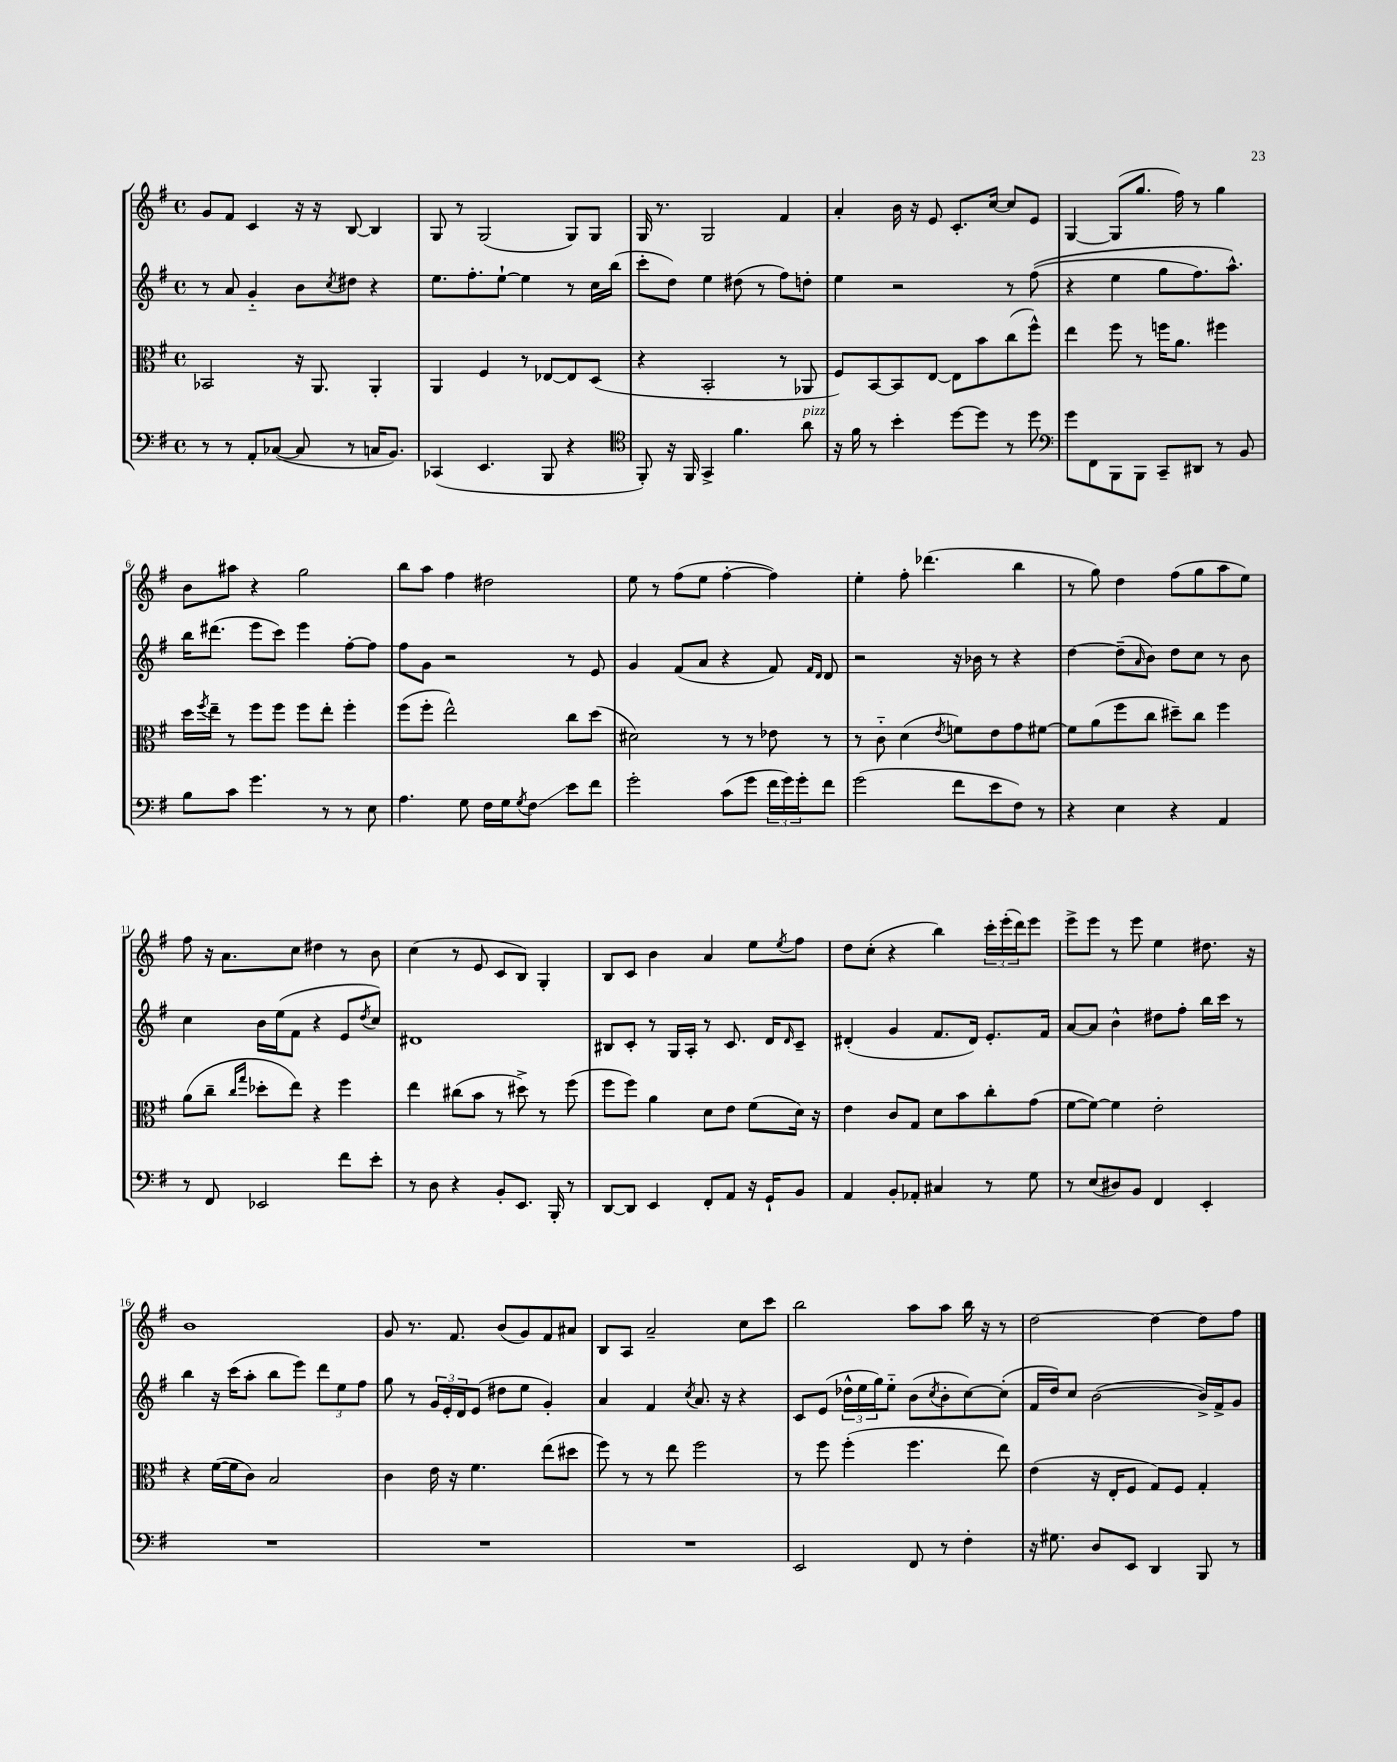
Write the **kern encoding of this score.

**kern	**kern	**kern	**kern
*staff4	*staff3	*staff2	*staff1
*clefF4	*clefC3	*clefG2	*clefG2
*k[f#]	*k[f#]	*k[f#]	*k[f#]
*M4/4	*M4/4	*M4/4	*M4/4
*met(c)	*met(c)	*met(c)	*met(c)
8r	2BB-	8r	8g
8r	.	8a	8f#
8AA'	.	4g'~	4c
([8C-	.	.	.
8C-]	16r	8b	16r
.	8.AA	.	16r
.	.	8qcc	.
8r	.	8dd#	[8B
16C	4AA'	4r	4B]
8.BB)	.	.	.
=	=	=	=
(4CC-	4AA	8.ee	8G
.	.	.	8r
.	.	8.ff#'	.
4.EE	4F#	.	(2G
.	.	[8ee`	.
.	8r	4ee]	.
8BBB	[8E-	.	.
4r	8E-]	8r	8G)
.	(8D	16cc	8G
.	.	(16bb	.
=	=	=	=
*clefC4	*	*	*
8FF#')	4r	8ccc'	16G
.	.	.	8.r
16r	.	8dd)	.
16FF#	.	.	.
4GG^	2BB'	4ee	2G
4.f#	.	(8dd#	.
.	.	8r	.
.	8r	8ff#)	4f#
8a	8AA-	8dd'	.
=	=	=	=
16r	8F#)	4ee	4a'
16f#	.	.	.
8r	[8BB	.	.
4b'	8BB]	2r	16b
.	.	.	16r
.	[8E	.	8e
[8dd	8E]	.	8.c'
8dd]	8b	.	.
.	.	.	[16cc
8r	(8cc	8r	8cc]
8dd	8ff#^^)	&((8ff#	8e
=	=	=	=
*clefF4	*	*	*
8g	4ee	4r	[4G
8FF#	.	.	.
8BBB	8ff#	4ee	(8G]
8BBB	8r	.	8.gg
8CC~	16ff	8gg	.
.	8.a	.	16ff#)
8DD#	.	8.ff#)	8r
8r	4ff#	.	4gg
.	.	8.aa^^&)	.
8BB	.	.	.
=	=	=	=
8B	16dd	16bb	8b
.	8qff#	.	.
.	16ee~	(8.ddd#	.
8c	8r	.	8aa#
4.g	8ff#	8eee	4r
.	8ff#	8ccc)	.
.	8ff#	4eee	2gg
8r	8ee'	.	.
8r	4ff#'	[8ff#'	.
8E	.	8ff#]	.
=	=	=	=
4.A	(8ff#	8ff#	8bb
.	8ff#'	8g	8aa
.	2ee^^)	2r	4ff#
8G	.	.	.
16F#	.	.	2dd#
16G	.	.	.
8qG	.	.	.
8F#	.	.	.
8e	8cc	8r	.
8f#	(8dd	8e	.
=	=	=	=
2g'	2d#)	4g	8ee
.	.	.	8r
.	.	(8f#	(8ff#
.	.	8a	8ee
(8c	8r	4r	[4ff#'
8g	8r	.	.
24f#	8e-	8f#)	4ff#])
24g)	.	.	.
24g'	.	.	.
.	.	16qqf#	.
.	.	16qqd	.
8f#	8r	8d	.
=	=	=	=
(2g	8r	2r	4ee'
.	8c'~	.	.
.	(4d	.	8ff#'
.	.	.	(4.ddd-
.	8qe	.	.
8f#	8f)	16r	.
.	.	16b-	.
8e	8e	8r	.
8F#)	8g	4r	4bb
8r	[8f#	.	.
=	=	=	=
4r	8f#]	[4dd	8r
.	(8a	.	8gg)
4E	8ff#	(8dd~]	4dd
.	.	16qqa	.
.	8cc	8b)	.
4r	8dd#~)	8dd	(8ff#
.	8cc	8cc	8gg
4AA	4ff#	8r	8aa
.	.	8b	8ee)
=	=	=	=
8r	(8a	4cc	8ff#
8FF#	8cc~	.	16r
.	.	.	8.a
.	16qqcc	.	.
.	16qqgg	.	.
2EE-	8dd-'	16b	.
.	.	(16ee	.
.	8ee)	8f#	8cc
.	4r	4r	4dd#
8f#	4ff#	8e	8r
.	.	8qdd	.
8e'	.	8cc)	8b
=	=	=	=
8r	4ee	1d#	(4cc
8D	.	.	.
4r	(8cc#	.	8r
.	8b	.	8e
8BB'	8r	.	8c
8.EE	8dd#^)	.	8B)
.	8r	.	4G'
16BBB'	.	.	.
8r	(8ff#	.	.
=	=	=	=
[8DD	8ff#	8B#	8B
8DD]	8ff#)	8c'	8c
4EE	4a	8r	4b
.	.	16G	.
.	.	16A'	.
8FF#'	8d	8r	4a
8AA	8e	8.c	.
16r	(8f#	.	8ee
16GG`	.	16d	.
.	.	16qqd	8qee
8BB	16d)	8c~	8ff#
.	16r	.	.
=	=	=	=
4AA	4e	(4d#'	8dd
.	.	.	(8cc'
8BB'	8c	4g	4r
8AA-'	8G	.	.
4C#	8d	8.f#	4bb)
.	8b	.	.
.	.	16d#)	.
8r	8cc'	8.e'	24ccc'
.	.	.	(24eee'
.	.	.	24ddd)
8G	(8g	.	8eee
.	.	16f#	.
=	=	=	=
8r	[8f#	[8a	8eee^
(8E	8f#_)	8a]	8eee
8D#)	4f#]	4b^^	8r
8BB	.	.	8eee
4FF#	2e'	8dd#	4ee
.	.	8ff#'	.
4EE'	.	16bb	8.dd#
.	.	16ccc	.
.	.	8r	.
.	.	.	16r
=	=	=	=
1r	4r	4bb	1b
.	([16f#	16r	.
.	16f#]	(16ccc	.
.	8c)	8aa'	.
.	2B	8bb	.
.	.	8eee)	.
.	.	12ddd	.
.	.	12ee	.
.	.	12ff#	.
=	=	=	=
1r	4c	8gg	8g
.	.	8r	8.r
.	16e	24g	.
.	.	24e'	.
.	16r	.	8.f#
.	.	24d	.
.	4.f#	(8e	.
.	.	8dd#	(8b
.	.	8ee	8g)
.	(8ee	4g')	8f#
.	8dd#	.	8a#
=	=	=	=
1r	8ff#)	4a	8B
.	8r	.	8A
.	8r	4f#	2a~
.	8ee	.	.
.	.	8qcc	.
.	2ff#	8.a	.
.	.	16r	.
.	.	4r	8cc
.	.	.	8ccc
=	=	=	=
2EE	8r	8c	2bb
.	8ff#	(8e	.
.	(4ff#'	24dd-^^	.
.	.	24ee	.
.	.	24gg)	.
.	.	8ee'~	.
8FF#	4.ff#	(8b	8aa
.	.	8qcc	.
8r	.	8b'	8aa
4F#'	.	[8cc)	16bb
.	.	.	16r
.	8ee)	(8cc']	8r
=	=	=	=
16r	(4e	16f#	[2dd
8.G#	.	16dd)	.
.	.	8cc	.
8D	16r	([2b	.
.	16E'	.	.
8EE	8F#	.	.
4DD	8G)	.	4dd_
.	8F#	.	.
8BBB	4G'	16b^])	8dd]
.	.	16f#^	.
8r	.	8g	8ff#
==	==	==	==
*-	*-	*-	*-
